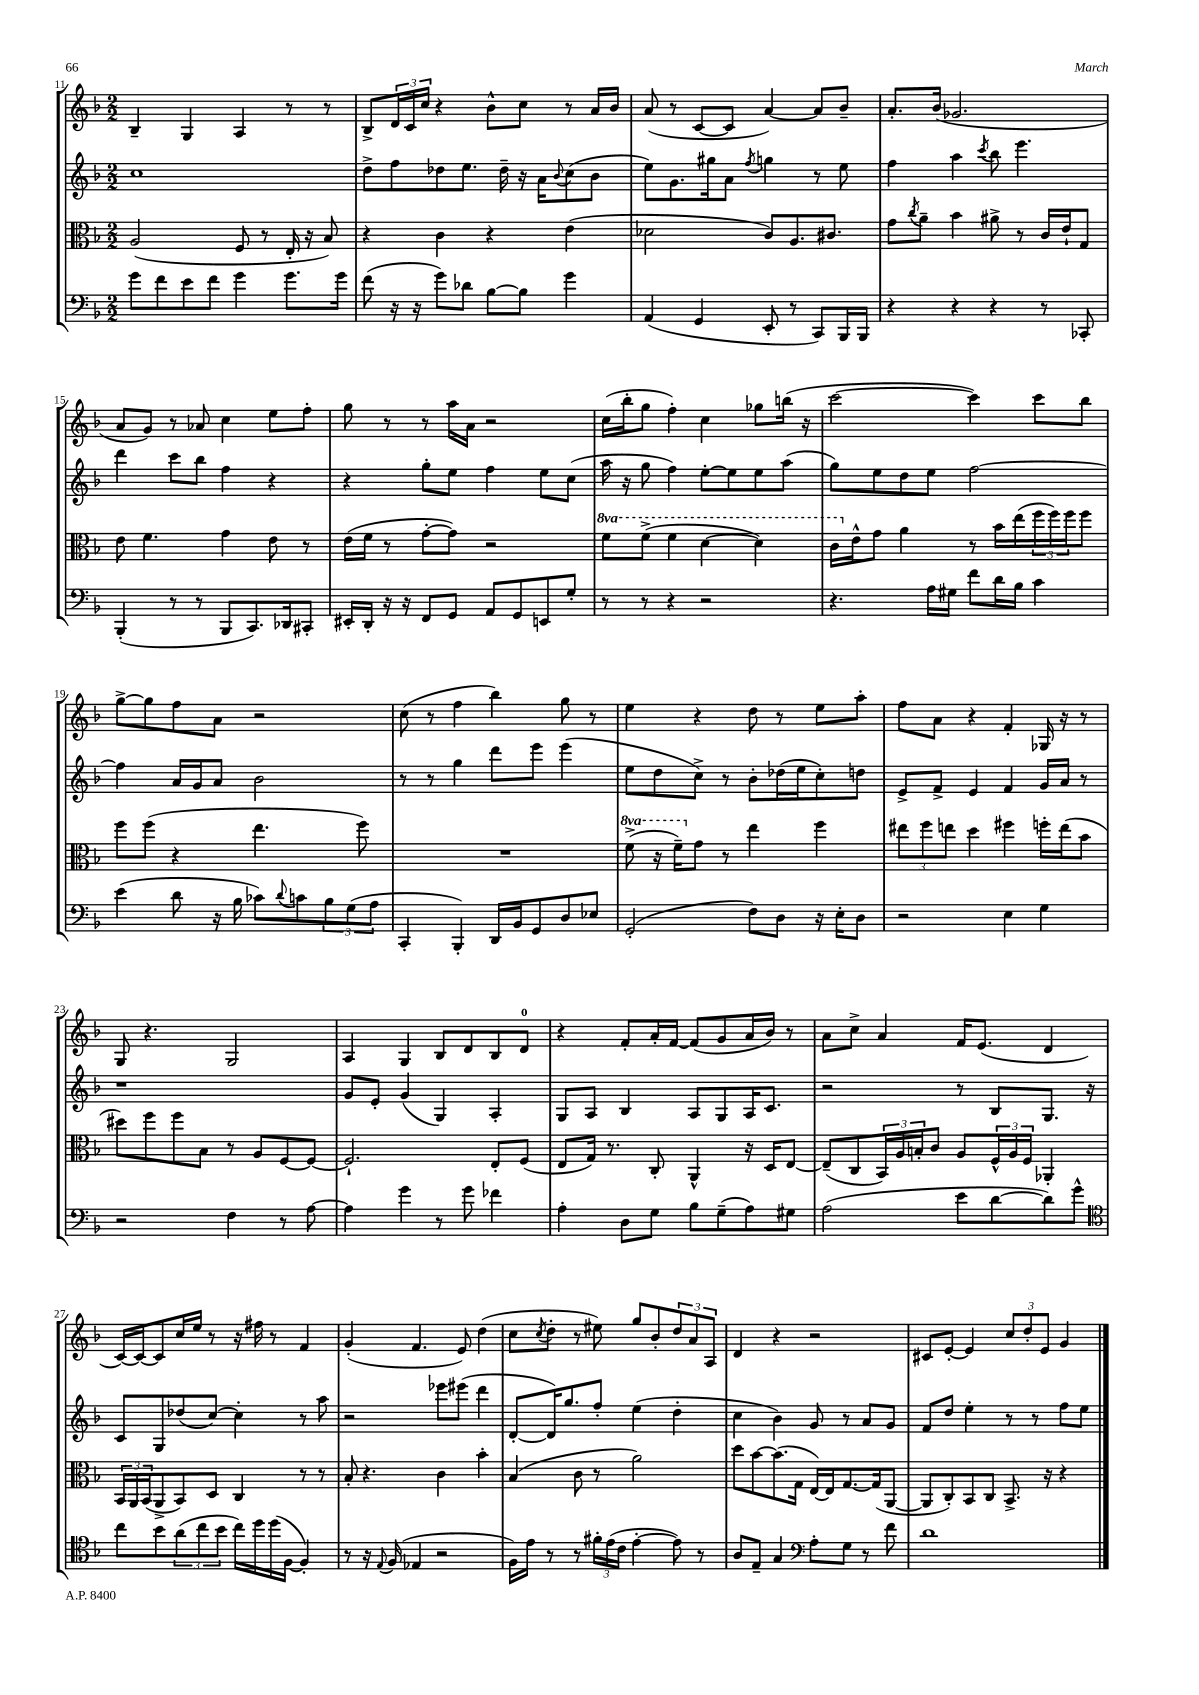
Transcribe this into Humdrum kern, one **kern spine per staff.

**kern	**kern	**kern	**kern
*part4	*part3	*part2	*part1
*staff4	*staff3	*staff2	*staff1
*clefF4	*clefC3	*clefG2	*clefG2
*k[b-]	*k[b-]	*k[b-]	*k[b-]
*M2/2	*M2/2	*M2/2	*M2/2
=11	=11	=11	=11
8g\L	(2A/	1cc	4B-~/
8f\	.	.	.
8e\	.	.	4G/
8f\J	.	.	.
4g\	8F/	.	4A/
.	8r	.	.
8.g\L	16E'/	.	8r
.	16r	.	.
.	8B-/)	.	8r
16g\Jk	.	.	.
=12	=12	=12	=12
(8f\	4r	8dd^\L	8B-^/L
16r	.	8ff\	24d/L
.	.	.	24c/
16r	.	.	.
.	.	.	24cc/JJ
8g\L)	4c\	8dd-X\	4r
8d-X\J	.	8.ee\J	.
[8B-\L	4r	.	8b-^^\L
.	.	16dd-~\	.
8B-\J]	.	16r	8cc\J
.	.	16a\KL	.
.	.	8qqb-/	.
4g\	(4e\	(8cc\	8r
.	.	8b-\J	16a/LL
.	.	.	16b-/JJ
=13	=13	=13	=13
(4AA/	2d-X\	8ee\L)	(8a/
.	.	8.g\	8r
4GG/	.	.	[8c/L
.	.	16gg#X\k	.
.	.	8a\J	8c/J]
.	.	8qff/	.
8EE'/	8c/L)	4ggn\	[4a/)
8r	8.A/	.	.
8CC/L)	.	8r	8a/L]
.	8.c#X/J	.	.
16BBB-/L	.	8ee\	8b-~/J
16BBB-/JJ	.	.	.
=14	=14	=14	=14
4r	8g\L	4ff\	8.a'/L
.	8qcc/	.	.
.	8a~\J	.	.
.	.	.	(16b-/Jk
4r	4b-\	4aa\	2.g-X/
.	.	8qccc/	.
4r	8a#X^\	8bb-\	.
.	8r	4.eee\	.
8r	16c/LL	.	.
.	16e`/J	.	.
8CC-X'/	8G/J	.	.
!!LO:LB:g=z
=15	=15	=15	=15
(4BBB-'/	8e\	4ddd\	8a/L
.	4.f\	.	8g/J)
8r	.	8ccc\L	8r
8r	.	8bb-\J	8a-X/
8BBB-/L	4g\	4ff\	4cc\
8.CC/)	.	.	.
.	8e\	4r	8ee\L
16DD-X/k	.	.	.
8CC#X'/J	8r	.	8ff'\J
=16	=16	=16	=16
16EE#X'/LL	(16e\LL	4r	8gg\
16DD'/JJ	16f\JJ	.	.
16r	8r	.	8r
16r	.	.	.
8FF/L	[8g'\L	8gg'\L	8r
8GG/J	8g\J])	8ee\J	16aa\LL
.	.	.	16a\JJ
8AA/L	2r	4ff\	2r
8GG/	.	.	.
8EEn/	.	8ee\L	.
8G'/J	.	(8cc\J	.
=17	=17	=17	=17
*	*8va	*	*
8r	8ff\L	16aa\	(16cc\LL
.	.	16r	16bb-'\J
8r	(8ff^\J	8gg\	8gg\J
4r	4ff\	4ff\)	4ff'\)
2r	[4dd\	[8ee'\L	4cc\
.	.	8ee\]	.
.	4dd\])	8ee\	8gg-X\L
.	.	(8aa\J	(16bbn\Jk
.	.	.	16r
=18	=18	=18	=18
4.r	16cc\LL	8gg\L)	[2ccc\
*	*X8va	*	*
.	16e^^\J	.	.
.	8g\J	8ee\	.
.	4a\	8dd\	.
16A\LL	.	8ee\J	.
16G#X\JJ	.	.	.
8f\L	8r	[2ff\	4ccc\])
16d\L	16b-\LL	.	.
16B-\JJ	(16ee\	.	.
4c\	24ff\	.	8ccc\L
.	24ff\)	.	.
.	24ff\J	.	.
.	8ff\J	.	8bb-\J
!!LO:LB:g=z
=19	=19	=19	=19
(4e\	8ff\L	4ff\]	[8gg^\L
.	(8ff\J	.	8gg\]
8d\	4r	16a/LL	8ff\
.	.	16g/J	.
16r	.	8a/J	8a\J
16B-\	.	.	.
8c-X\L)	4.ee\	2b-\	2r
8qqd/	.	.	.
8cn\	.	.	.
12B-\	.	.	.
(12G\	.	.	.
.	8ff\)	.	.
12A\J	.	.	.
=20	=20	=20	=20
4CC'/	1r	8r	(8cc\
.	.	8r	8r
4BBB-'/)	.	4gg\	4ff\
16DD/LL	.	8ddd\L	4bb-\)
16BB-/J	.	.	.
8GG/	.	8eee\J	.
8D/	.	(4eee\	8gg\
8E-X/J	.	.	8r
=21	=21	=21	=21
*	*8va	*	*
(2GG'/	(8ff^\	8ee\L	4ee\
.	16r	8dd\	.
.	16ff~\KL)	.	.
*	*X8va	*	*
.	8g\J	8cc^\J)	4r
.	8r	8r	.
8F\L)	4ee\	8b-'\L	8dd\
8D\J	.	(16dd-X\L	8r
.	.	16ee\J	.
16r	4ff\	8cc'\)	8ee\L
16E'\KL	.	.	.
8D\J	.	8ddn\J	8aa'\J
=22	=22	=22	=22
2r	12ee#X\L	8e^/L	8ff\L
.	12ff\	.	.
.	.	8f^/J	8a\J
.	12een\J	.	.
.	4dd\	4e/	4r
4E\	4ff#X\	4f/	4f'/
4G\	16ffn'\LL	16g/LL	16G-X/
.	(16ee\J	16a/JJ	16r
.	8b-\J	8r	8r
!!LO:LB:g=z
=23	=23	=23	=23
2r	8dd#X\L)	1r	8G/
.	8ff\	.	4.r
.	8ff\	.	.
.	8B-\J	.	.
4F\	8r	.	2G/
.	8A/L	.	.
8r	[8F/	.	.
[8A\	8F/J_	.	.
=24	=24	=24	=24
4A\]	2.F`/]	8g/L	4A/
.	.	8e'/J	.
4g\	.	(4g/	4G/
8r	.	4G/)	8B-/L
8g\	.	.	8d/
4f-X\	8E'/L	4A'/	8B-/
.	(8F/J	.	8d/J
=25	=25	=25	=25
4A'\	8E/L	8G/L	4r
.	16G/Jk)	8A/J	.
.	8.r	.	.
8D\L	.	4B-/	8f'/L
8G\J	8C'/	.	16a'/L
.	.	.	[16f/JJ
8B-\L	4AA^^/	8A/L	(8f/L]
(8G~\	.	8G/	8g/
8A\)	16r	16A/K	16a/L
.	16D/KL	8.c/J	16b-/JJ)
8G#X\J	[8E/J	.	8r
=26	=26	=26	=26
(2A\	(8E~/L]	2r	8a\L
.	8C/	.	8cc^\J
.	24BB-/L)	.	4a/
.	24A/	.	.
.	24Bn'/J	.	.
.	8c/J	.	.
8e\L	8A/L	8r	16f/KL
.	.	.	(8.e/J
[8d\	24F^^/L	8B-/L	.
.	24A/	.	.
.	24F/JJ	.	.
8d\])	4AA-X'/	8.G/J	4d/
8g^^\J	.	.	.
.	.	16r	.
!!LO:LB:g=z
=27	=27	=27	=27
*clefC4	*	*	*
8cc\L	24BB-/LL	8c/L	[16c/LL)
.	24AA/	.	.
.	.	.	16c/J_
.	(24BB-/J	.	.
8b-\	8AA^/	8G/	8c/]
(12a\	8BB-/)	(8dd-X/	16cc/L
.	.	.	16ee/JJ
12cc\	.	.	.
.	8D/J	[8cc/J)	8r
12b-\J	.	.	.
16cc\LL)	4C/	4cc'\]	16r
16dd\	.	.	16ff#X\
(16dd\	.	.	8r
[16F\JJ	.	.	.
4F'/])	8r	8r	4f/
.	8r	8aa\	.
=28	=28	=28	=28
8r	8B-'/	2r	(4g'/
16r	4.r	.	.
8qqE/	.	.	.
(16F/	.	.	.
4E-X/	.	.	4.f/
2r	4c\	8eee-X\L	.
.	.	(8eee#X\J	8e/)
.	4b-'\	4ddd\	(4dd\
=29	=29	=29	=29
16F\LL)	(4B-/	[8d'/L	8cc\L
16e\JJ	.	.	.
.	.	.	8qcc/
8r	.	16d/K])	8dd'\J
.	.	8.gg/	.
8r	8c\	.	8r
24f#X'\LL	8r	8ff'/J	8ee#X\)
(24e\	.	.	.
24c\JJ	.	.	.
[4e'\	2a\)	(4ee\	8gg/L
.	.	.	8b-'/
8e\])	.	4dd'\	12dd/
.	.	.	12a/
8r	.	.	.
.	.	.	12A/J
=30	=30	=30	=30
8A/L	8dd\L	4cc\	4d/
8E~/J	[8b-\	.	.
4G/	(8.b-\]	4b-\)	4r
.	16G\Jk	.	.
*clefF4	*	*	*
8A'\L	[16E/LL)	8g/	2r
.	16E/J]	.	.
8G\J	[8.G/	8r	.
8r	.	8a/L	.
.	(16G/k]	.	.
8f\	[8AA/J	8g/J	.
=31	=31	=31	=31
1d	8AA/L]	8f/L	8c#X/L
.	8C'/)	8dd/J	[8e'/J
.	8BB-/	4ee'\	4e/]
.	8C/J	.	.
.	8.BB-^/	8r	12cc/L
.	.	.	12dd'/
.	.	8r	.
.	.	.	12e/J
.	16r	.	.
.	4r	8ff\L	4g/
.	.	8ee\J	.
==	==	==	==
*-	*-	*-	*-
